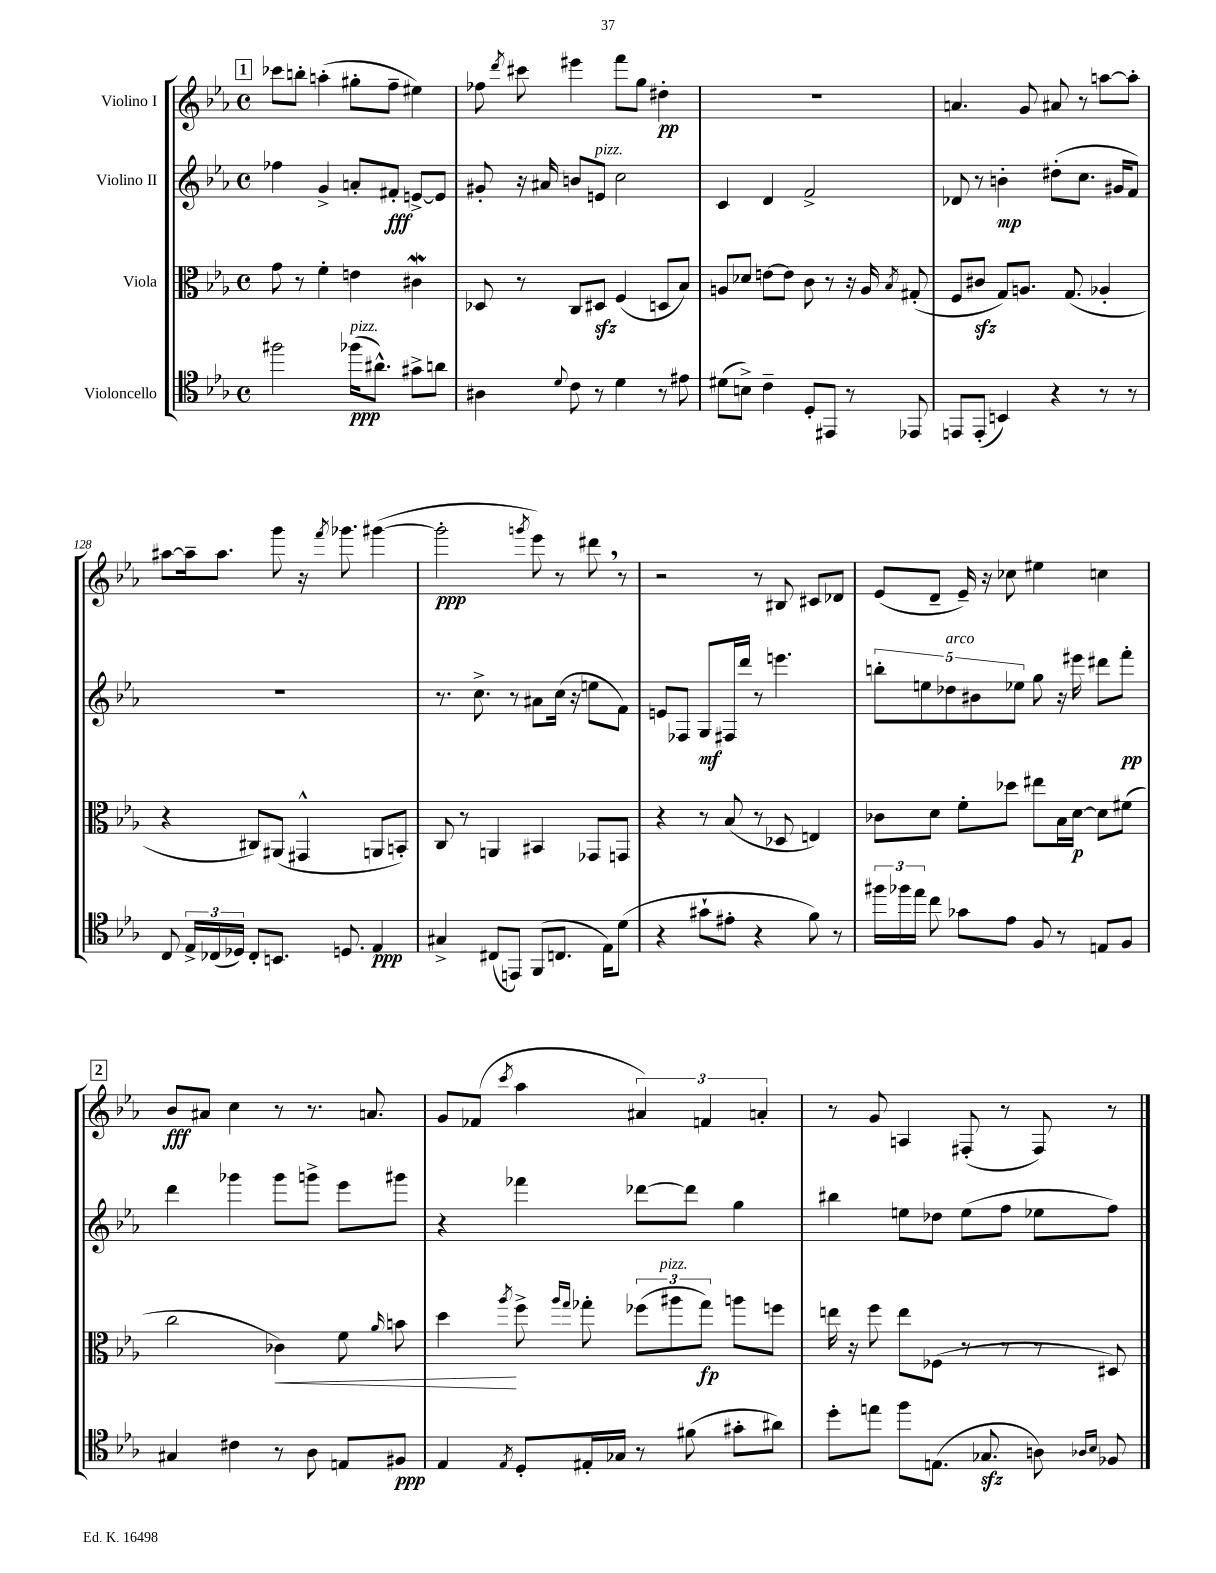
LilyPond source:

<<
\new StaffGroup <<
\new Staff = "s0" \with { instrumentName = "Violino I" } {
    \clef treble \key ees \major \defaultTimeSignature \time 4/4
    \autoBeamOff \mark \markup { \box "1" } ces'''8[ b''8]-. a''4-.( gis''8[-. f''8]-- eis''4) |
    fes''8 \acciaccatura { d'''8 } cis'''8 eis'''4 f'''8[ g''8] dis''4-.\pp |
    R1 |
    a'4. g'8 ais'8 r8 a''8[~ a''8]-. |
    ais''8[~ ais''16-- ais''8.] g'''8 r16 \acciaccatura { f'''8 } ges'''8. gis'''4~( |
    gis'''2-.\ppp \acciaccatura { g'''8 } ees'''8) r8 dis'''8 \breathe r8 |
    r2 r8 bis8 cis'8[ des'8] |
    ees'8[( d'8]-- ees'16--) r16 ces''8 eis''4 c''4 |
    \mark \markup { \box "2" } bes'8[\fff ais'8] c''4 r8 r8. a'8. |
    g'8[ fes'8]( \acciaccatura { c'''8 } aes''4 \tuplet 3/2 { ais'4) f'4 a'4-. } |
    r8 g'8 a4 fis8-.( r8 fis8) r8 \bar "|." |
}
\new Staff = "s1" \with { instrumentName = "Violino II" } {
    \clef treble \key ees \major \defaultTimeSignature \time 4/4
    \autoBeamOff \mark \markup { \box "1" } fes''4 g'4-> a'8[-. fis'8]-.\fff e'8[~-> e'8] |
    gis'8-. r16 ais'16 b'8[ e'8]^\markup { \italic "pizz." } c''2 |
    c'4 d'4 f'2-> |
    des'8 r8 b'4-.\mp dis''8[-.( c''8.] gis'16[ f'8]) |
    R1 |
    r8. c''8.-> r8 ais'8[ c''16]( r16 e''8[ f'8]) |
    e'8[ fes8] g8[\mf fis16 d'''16] r8 e'''4. |
    \tuplet 5/4 { b''8[-. e''8 des''8^\markup { \italic "arco" } bis'8 ees''8] } g''8 r16 eis'''16 dis'''8[ f'''8]-.\pp |
    \mark \markup { \box "2" } d'''4 ges'''4 ges'''8[ g'''8]-> ees'''8[ gis'''8] |
    r4 fes'''4 des'''8[~ des'''8] g''4 |
    bis''4 e''8[ des''8] e''8[( f''8] ees''8[ f''8]) \bar "|." |
}
\new Staff = "s2" \with { instrumentName = "Viola" } {
    \clef alto \key ees \major \defaultTimeSignature \time 4/4
    \autoBeamOff \mark \markup { \box "1" } g'8 r8 f'4-. e'4 cis'4\mordent |
    des8 r8 c8[ dis8]\sfz f4( d8[ bes8]) |
    a8[ des'8] e'8[~ e'8] c'8 r8 r16 a16 \acciaccatura { bes8 } gis8-.( |
    f8[ cis'8]\sfz g8[) a8.] g8.( aes4-. |
    r4 cis8[) ais,8]( gis,4-^ a,8[ b,8]-.) |
    c8 r8 a,4 bis,4 ges,8[ g,8] |
    r4 r8 bes8( r8 des8 e4) |
    ces'8[ d'8] f'8[-. des''8] eis''8[ bes16 d'16]~\p d'8[ fis'8]( |
    \mark \markup { \box "2" } c''2 ces'4\<) f'8 \grace { aes'16 } b'8 |
    d''4\! \acciaccatura { aes''8 } f''8-> \grace { aes''16[ g''16] } ges''8-. \tuplet 3/2 { fes''8[( ais''8^\markup { \italic "pizz." } ges''8]\fp) } a''8[ f''8] |
    e''16 r16 f''8 e''8[ fes8]( r8 r8 r8 dis8) \bar "|." |
}
\new Staff = "s3" \with { instrumentName = "Violoncello" } {
    \clef tenor \key ees \major \defaultTimeSignature \time 4/4
    \autoBeamOff \mark \markup { \box "1" } fis''2 fes''16[\ppp^\markup { \italic "pizz." }( ais'8.]-^) gis'8[-> a'8] |
    ais4 \appoggiatura { d'8 } c'8 r8 d'4 r8 eis'8 |
    dis'8[( b8]->) c'4-- d8[-. eis,8] r8 ees,8 |
    e,8[ e,8]-.( b,4) r4 r8 r8 |
    c8 \tuplet 3/2 { ees16[-> ces16( des16]) } ces8[-. b,8.] d8. ees4\ppp |
    gis4-> cis8[( e,8]) f,8[( c8.] ees16[) d'8]( |
    r4 gis'8[-! eis'8]-. r4 f'8) r8 |
    \tuplet 3/2 { fis''16[ fes''16 ees''16] } c''8 ges'8[ ees'8] f8 r8 e8[ f8] |
    \mark \markup { \box "2" } gis4 cis'4 r8 aes8 e8[ fis8]\ppp |
    ees4 \acciaccatura { ees8 } d8[-. eis16-. ges16] r8 fis'8( gis'8[-. ais'8]) |
    d''8[-. e''8] f''8[ e8.]( ges8.\sfz a8) \grace { aes16[ bes16] } fes8 \bar "|." |
}
>>
>>
\layout { \context { \Score currentBarNumber = #124 } }
